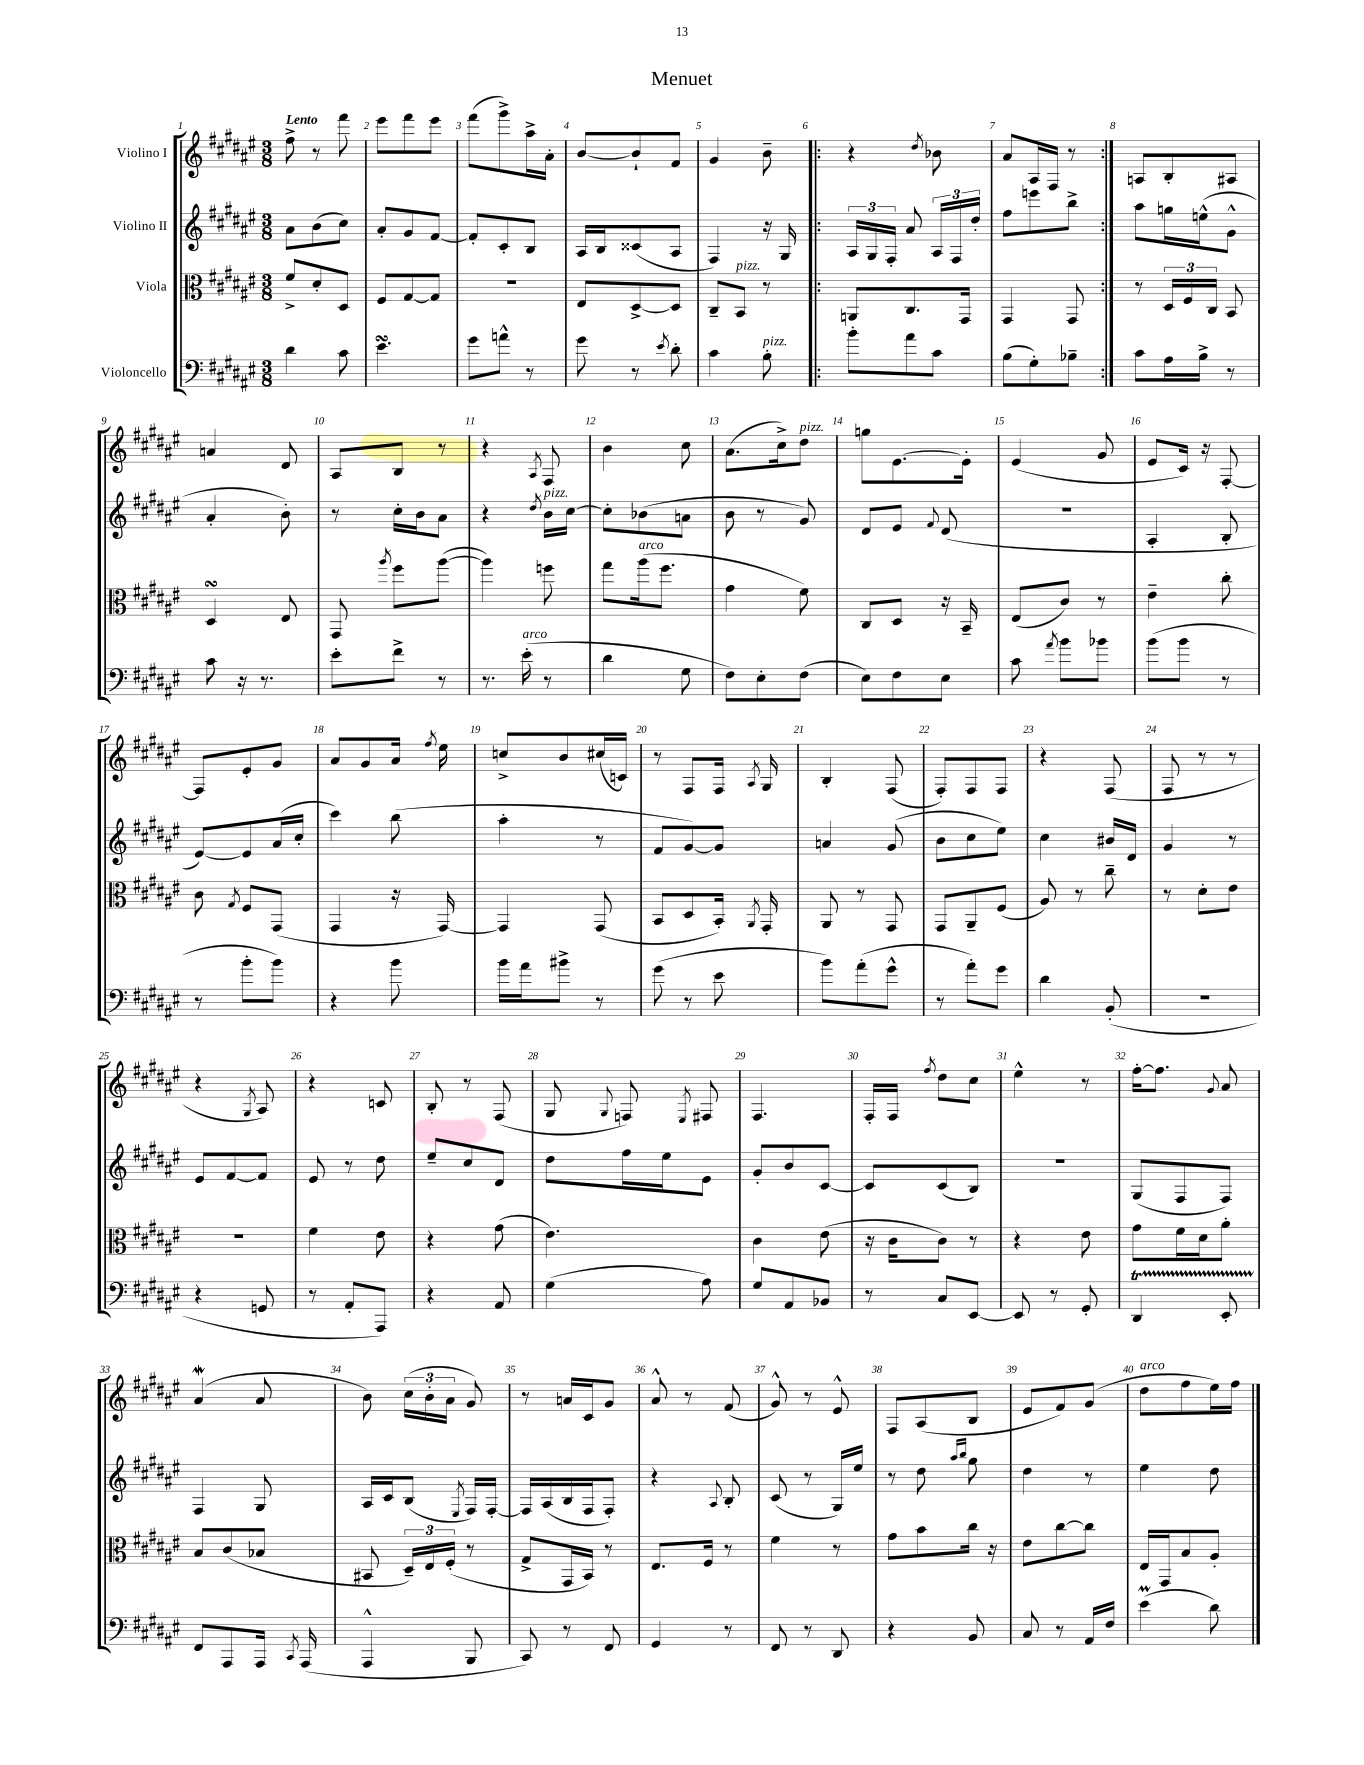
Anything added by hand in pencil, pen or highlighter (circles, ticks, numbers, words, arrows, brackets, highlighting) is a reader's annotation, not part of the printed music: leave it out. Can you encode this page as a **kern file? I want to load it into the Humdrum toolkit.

**kern	**kern	**kern	**kern
*staff4	*staff3	*staff2	*staff1
*clefF4	*clefC3	*clefG2	*clefG2
*k[f#c#g#d#a#e#]	*k[f#c#g#d#a#e#]	*k[f#c#g#d#a#e#]	*k[f#c#g#d#a#e#]
*M3/8	*M3/8	*M3/8	*M3/8
4d#	8f#^	8a#	8ff#^
.	8d#'	(8b	8r
8c#	8D#	8cc#)	8fff#
=	=	=	=
4.e#	8F#	8a#'	8eee#
.	[8G#	8g#	8fff#
.	8G#]	[8f#	8eee#
=	=	=	=
8g#	4.r	8f#']	(8fff#
8a^^	.	8c#'	8ggg#^)
8r	.	8B	16aa#^
.	.	.	16a#'
=	=	=	=
8g#	8E#	16A#	[8b
.	.	16B	.
8r	[8D#^	(8c##	8b`]
8qe#	.	.	.
8d#'	8D#]	8A#	8f#
=	=	=	=
4c#	8C#~	4F#)	4g#
.	8BB	.	.
8B'	8r	16r	8b~
.	.	16G#	.
=!|:	=!|:	=!|:	=!|:
8b'	8AA	24A#	4r
.	.	24G#	.
.	.	24F#'	.
8a#	8.C#	8a#	.
.	.	.	8qdd#
8c#	.	24A#	8b-
.	.	24F#	.
.	16GG#	.	.
.	.	24dd#'	.
=	=	=	=
(8B	4GG#	8ff#	8a#
8G#')	.	8eee	16A#
.	.	.	16F#
8B-~	8GG#	8bb^	8r
=:|!	=:|!	=:|!	=:|!
8c#	8r	8aa#	8A
16A#	24D#	16gg	8B'
.	24F#	.	.
16B^	.	(16ee^^	.
.	24C#	.	.
8r	8BB	8g#^^	8A#
=	=	=	=
8c#	4D#	4a#'	4a
16r	.	.	.
8.r	.	.	.
.	8E#	8b')	8d#
=	=	=	=
8e#'	8GG#	8r	8A#
.	8qaa#	.	.
8f#^	8ff#	16cc#'	8B
.	.	16b	.
8r	([8aa#	8a#	8r
=	=	=	=
8.r	4aa#])	4r	4r
(16e#'	.	.	.
.	.	8qdd#	8qA#
8r	8ff	16b	8F#
.	.	[16cc#	.
=	=	=	=
4d#	8gg#	8cc#']	4b
.	(16aa#	(8b-	.
.	8.ff#	.	.
8G#	.	8a	8cc#
=	=	=	=
8F#)	4g#	8b	(8.a#
8E#'	.	8r	.
.	.	.	16cc#^)
(8F#	8f#)	8g#)	8dd#
=	=	=	=
8E#)	8C#	8d#	8gg
8F#	8D#	8e#	[8.e#
.	.	8qqf#	.
8E#	16r	(8d#	.
.	16BB~	.	16e#']
=	=	=	=
8c#	(8E#	4.r	(4e#
8qa#	.	.	.
8b	8c#)	.	.
8b-	8r	.	8g#
=	=	=	=
(8b	4e#~	4A#'	8e#
8b	.	.	16c#)
.	.	.	16r
8r	8cc#'	8B'	[8F#'
=	=	=	=
8r	8c#	[8e#)	8F#]
.	8qG#	.	.
8b'	8F#	8e#]	8e#'
8b)	(8GG#	(16a#	8g#
.	.	16cc#'	.
=	=	=	=
4r	4GG#	4ccc#)	8a#
.	.	.	8g#
8b	16r	(8bb	16a#
.	.	.	8qff#
.	[16GG#)	.	16ee#
=	=	=	=
16b	4GG#]	4aa#'	8cc^
16a#	.	.	.
8b#^	.	.	8b
8r	(8GG#	8r	(16cc#
.	.	.	16c)
=	=	=	=
(8g#	8BB	8f#	8r
8r	8D#	[8g#)	8F#
8e#	16BB')	8g#]	16F#
.	8qAA#	.	8qA#
.	16GG#'	.	16G#
=	=	=	=
8b)	8AA#	4a	4B'
(8a#'	8r	.	.
8g#^^	8GG#	(8g#	(8F#
=	=	=	=
8r	8GG#	8b	8F#')
8a#')	8AA#~	8cc#	8F#
8g#	(8F#	8ee#)	8F#
=	=	=	=
4d#	8A#)	4cc#	4r
.	8r	.	.
(8BB'	8cc#~	16b#	(8F#
.	.	16d#	.
=	=	=	=
4.r	8r	4g#	8F#
.	8d#'	.	8r
.	8e#	8r	8r
=	=	=	=
4r	4.r	8e#	4r
.	.	[8f#	.
.	.	.	8qG#
8GG	.	8f#]	8A#)
=	=	=	=
8r	4f#	8e#	4r
8AA#'	.	8r	.
8AAA#)	8e#	8dd#	8c
=	=	=	=
4r	4r	8ee#~	8B'
.	.	8cc#	8r
8AA#	(8g#	8d#	(8F#
=	=	=	=
(4G#	4.e#)	8dd#	8G#
.	.	.	8qqG#
.	.	16ff#	8F)
.	.	16ee#	.
.	.	.	8qE#
8A#)	.	8e#	8F#
=	=	=	=
8G#	4c#	8g#'	4.F#
8AA#	.	8b	.
8BB-	(8e#	[8c#	.
=	=	=	=
8r	16r	8c#]	16F#'
.	16c#	.	16F#
.	.	.	8qff#
8C#	8c#)	(8c#	8dd#
[8EE#	8r	8B)	8cc#
=	=	=	=
8EE#]	4r	4.r	4ee#^^
8r	.	.	.
8GG#'	8e#	.	8r
=	=	=	=
4DD#	8g#	(8G#	[16ff#'
.	.	.	8.ff#]
.	16f#	8F#	.
.	16d#	.	.
.	.	.	8qqg#
8EE#'	8a#'	8F#)	8a#
=	=	=	=
8FF#	8B	4F#	(4a#
8AAA#	(8c#	.	.
16AAA#	8B-	8G#	8a#
8qCC#	.	.	.
(16AAA#	.	.	.
=	=	=	=
4AAA#^^	8BB#	16A#	8b)
.	.	16c#	.
.	24D#~)	(8B	(24cc#
.	24E#	.	24b'
.	(24F#'	.	24a#
.	.	8qE#	.
8BBB	8r	16F#)	8g#)
.	.	[16F#'	.
=	=	=	=
8CC#)	8G#^	16F#]	8r
.	.	(16A#	.
8r	16GG#	16B	16a
.	16BB)	16F#	16c#
8FF#	8r	8F#')	8g#
=	=	=	=
4GG#	8.E#	4r	8a#^^
.	.	.	8r
.	16F#	.	.
.	.	8qqA#	.
8r	8r	8B'	(8f#
=	=	=	=
8FF#	4f#	(8c#	8g#^^)
8r	.	8r	8r
8DD#	8r	16G#)	8e#^^
.	.	16ee#	.
=	=	=	=
4r	8g#	8r	8F#
.	8b	8dd#	(8A#
.	.	16qqaa#	.
.	.	16qqbb	.
8BB	16cc#	8gg#	8B
.	16r	.	.
=	=	=	=
8C#	8e#	4dd#	8e#
8r	[8cc#	.	8f#)
16AA#	8cc#]	8r	(8g#
16F#	.	.	.
=	=	=	=
(4e#	16E#	4ee#	8dd#
.	16GG#	.	.
.	8B	.	8ff#
8d#)	8A#'	8dd#	16ee#)
.	.	.	16ff#
==	==	==	==
*-	*-	*-	*-
